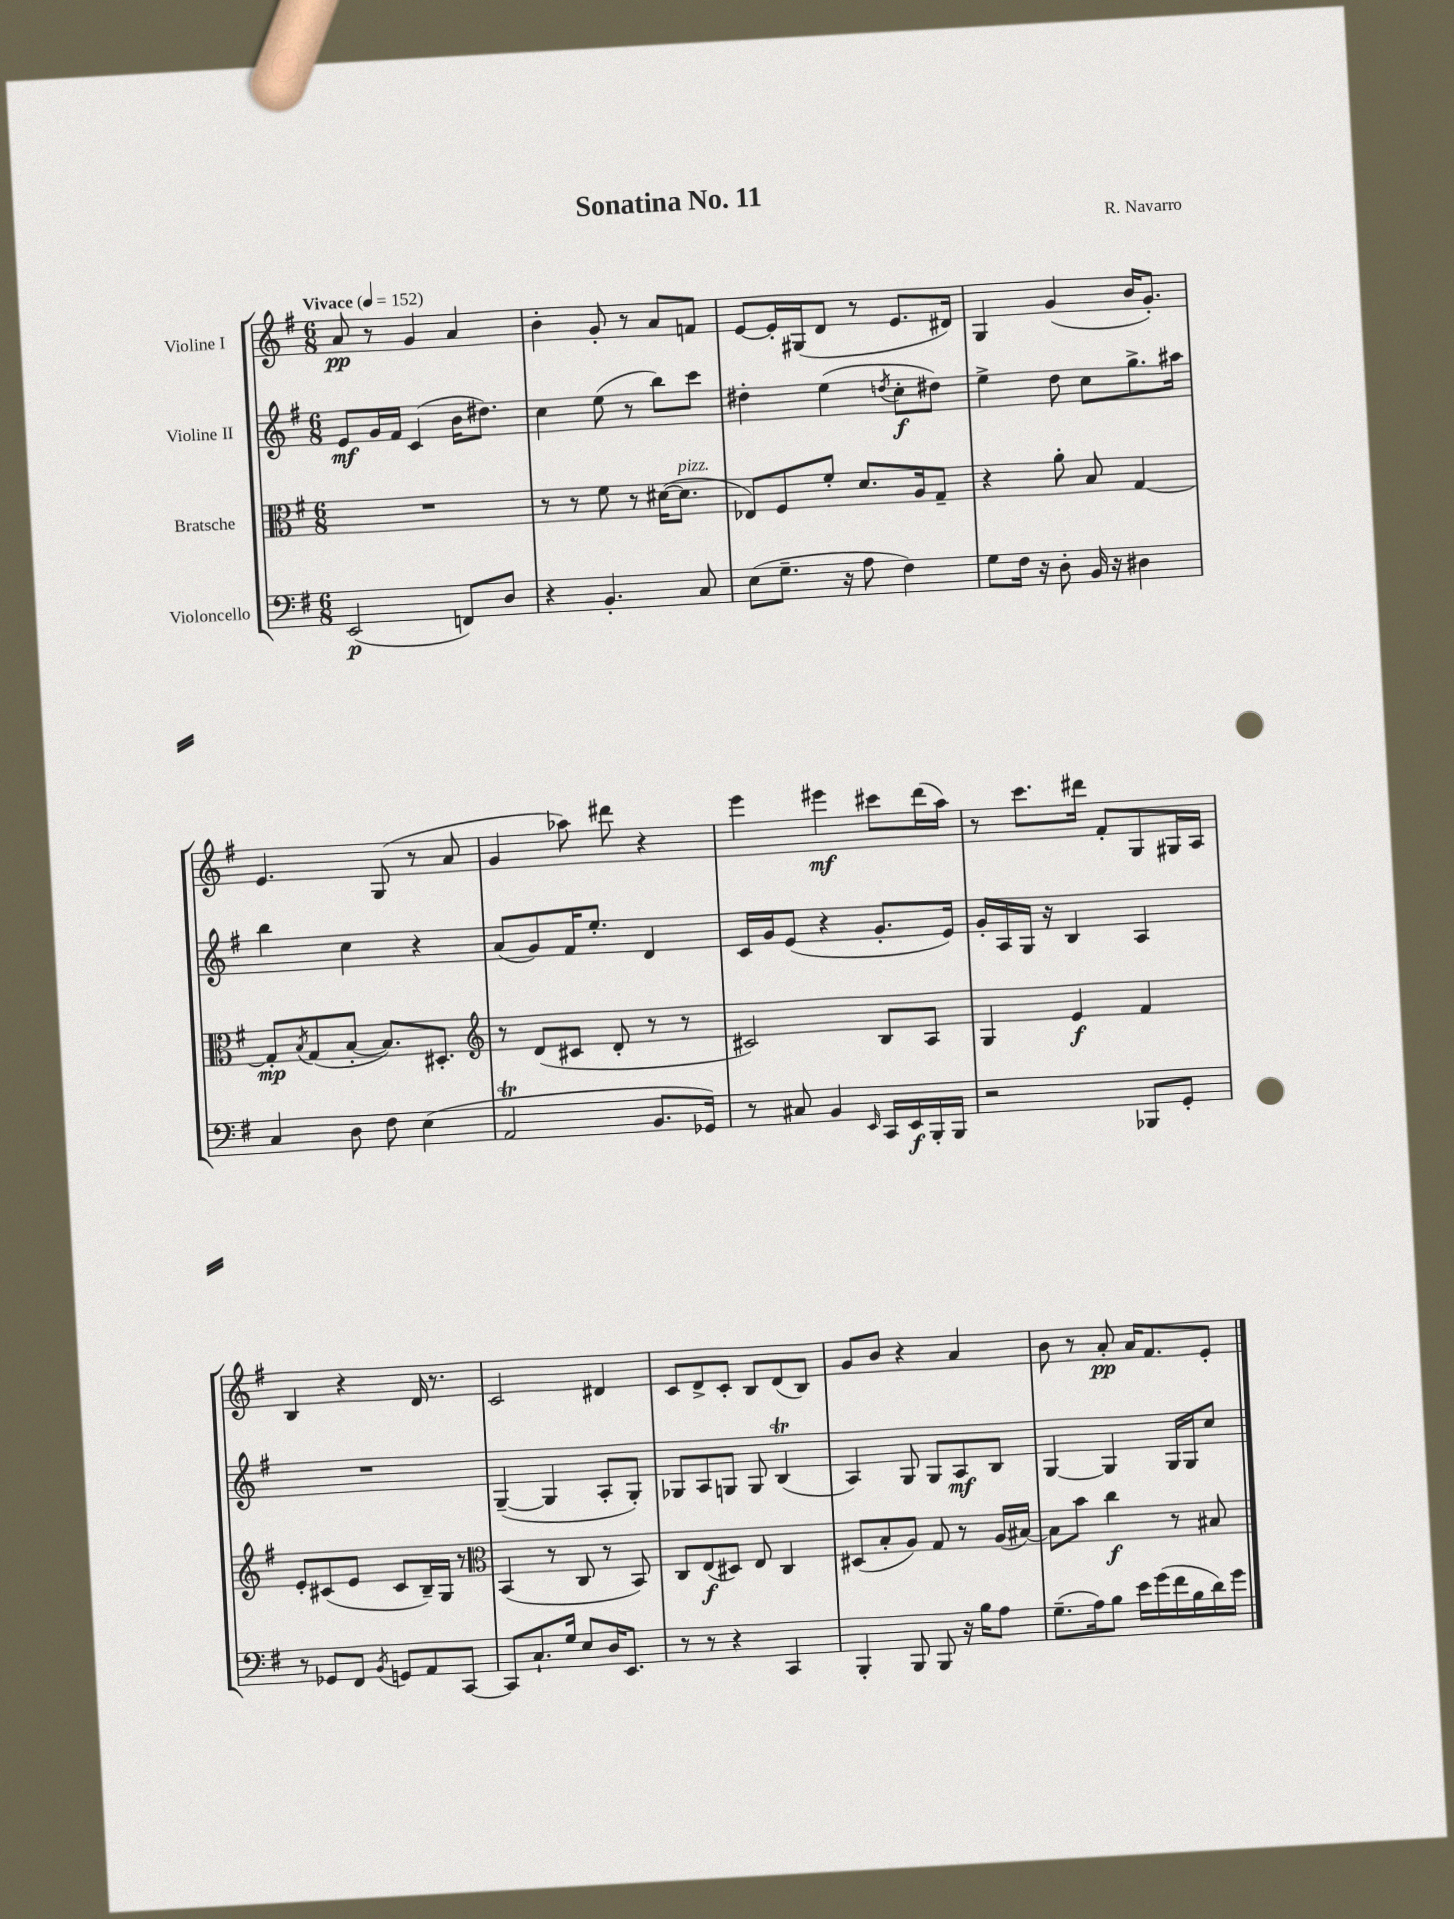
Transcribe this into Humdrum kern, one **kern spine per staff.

**kern	**kern	**kern	**kern
*staff4	*staff3	*staff2	*staff1
*clefF4	*clefC3	*clefG2	*clefG2
*k[f#]	*k[f#]	*k[f#]	*k[f#]
*M6/8	*M6/8	*M6/8	*M6/8
*MM152	*MM152	*MM152	*MM152
(2EE	2.r	8e	8a
.	.	16g	8r
.	.	16f#	.
.	.	(4c	4g
8FF)	.	16b	4a
.	.	8.dd#)	.
8D	.	.	.
=	=	=	=
4r	8r	4cc	4b'
.	8r	.	.
4.BB'	8f#	(8ee	8g'
.	8r	8r	8r
.	([16d#	8bb)	8a
.	8.d#]	.	.
8C	.	8ccc	8f
=	=	=	=
(8E	8E-)	4dd#'	[8e
8.G~	8F#	.	16e']
.	.	.	(16G#
.	8f#'	(4ee	8d
16r	.	.	.
8A	8.d	.	8r
.	.	8qdd	.
4F#)	.	8cc'	8.e
.	16A	.	.
.	8G~	8dd#)	.
.	.	.	16d#)
=	=	=	=
8G	4r	4ee^	4G
16F#	.	.	.
16r	.	.	.
8D'	8a'	8dd	(4g
16BB	8B	8cc	.
16r	.	.	.
4D#	[4G	8.gg^	16b
.	.	.	8.g')
.	.	16aa#	.
=	=	=	=
4C	8G']	4bb	4.e
.	8qB	.	.
.	(8G	.	.
8D	[8B'	4cc	.
8F#	8.B])	.	(8G
(4E	.	4r	8r
.	8.D#'	.	.
.	.	.	8a
=	=	=	=
*	*clefG2	*	*
2AA	8r	(8a	4g
.	(8d	8g)	.
.	8c#	16f#	8aa-)
.	.	8.ee'	.
.	8d'	.	8ddd#
8.BB	8r	4d	4r
.	8r	.	.
16GG-)	.	.	.
=	=	=	=
8r	2c#)	16c	4eee
.	.	16g	.
8C#	.	(8e	.
4BB	.	4r	4eee#
16qqEE	.	.	.
16CC	8B	8.g'	8ccc#
16EE	.	.	.
16BBB'	8A	.	(16ddd
16BBB	.	16e)	16aa)
=	=	=	=
2r	4G	16g'	8r
.	.	16A	.
.	.	16G	8.ccc
.	.	16r	.
.	4e	4B	.
.	.	.	16ddd#
.	.	.	8f#'
8BBB-	4f#	4A	8G
8GG'	.	.	16G#
.	.	.	16A
=	=	=	=
8r	8e'	2.r	4B
8GG-	(8c#	.	.
8FF#	8e	.	4r
8qBB	.	.	.
8GG	8c#	.	.
8AA	16B~)	.	16d
.	16G	.	8.r
[8CC	8r	.	.
=	=	=	=
*	*clefC3	*	*
8CC]	(4BB	([4G~	2c
8.C`	.	.	.
.	8r	4G]	.
16G	.	.	.
8E	8C	.	.
16D	8r	8A'	4d#
8.EE	.	.	.
.	8BB)	8G')	.
=	=	=	=
8r	8C	8G-	8c
8r	(8E	8A	8d^
4r	8D#)	8G	8c'
.	8E	8G	8B
4CC	4C	(4B	(8d
.	.	.	8B)
=	=	=	=
4BBB'	(8D#	4A)	8g
.	8B'	.	8b
8BBB	8A)	8G	4r
8BBB	8G	8G	.
16r	8r	8A	4a
16B	.	.	.
8A	(16A	8B	.
.	[16B#)	.	.
=	=	=	=
(8.G~	8B#]	[4G	8b
.	8b	.	8r
16A)	.	.	.
8B	4cc	4G]	8a'
16e	.	.	16a
(16g	.	.	8.f#
16f#	8r	16G	.
16B	.	16G	.
16d)	8B#	8cc	8e'
16g	.	.	.
==	==	==	==
*-	*-	*-	*-
